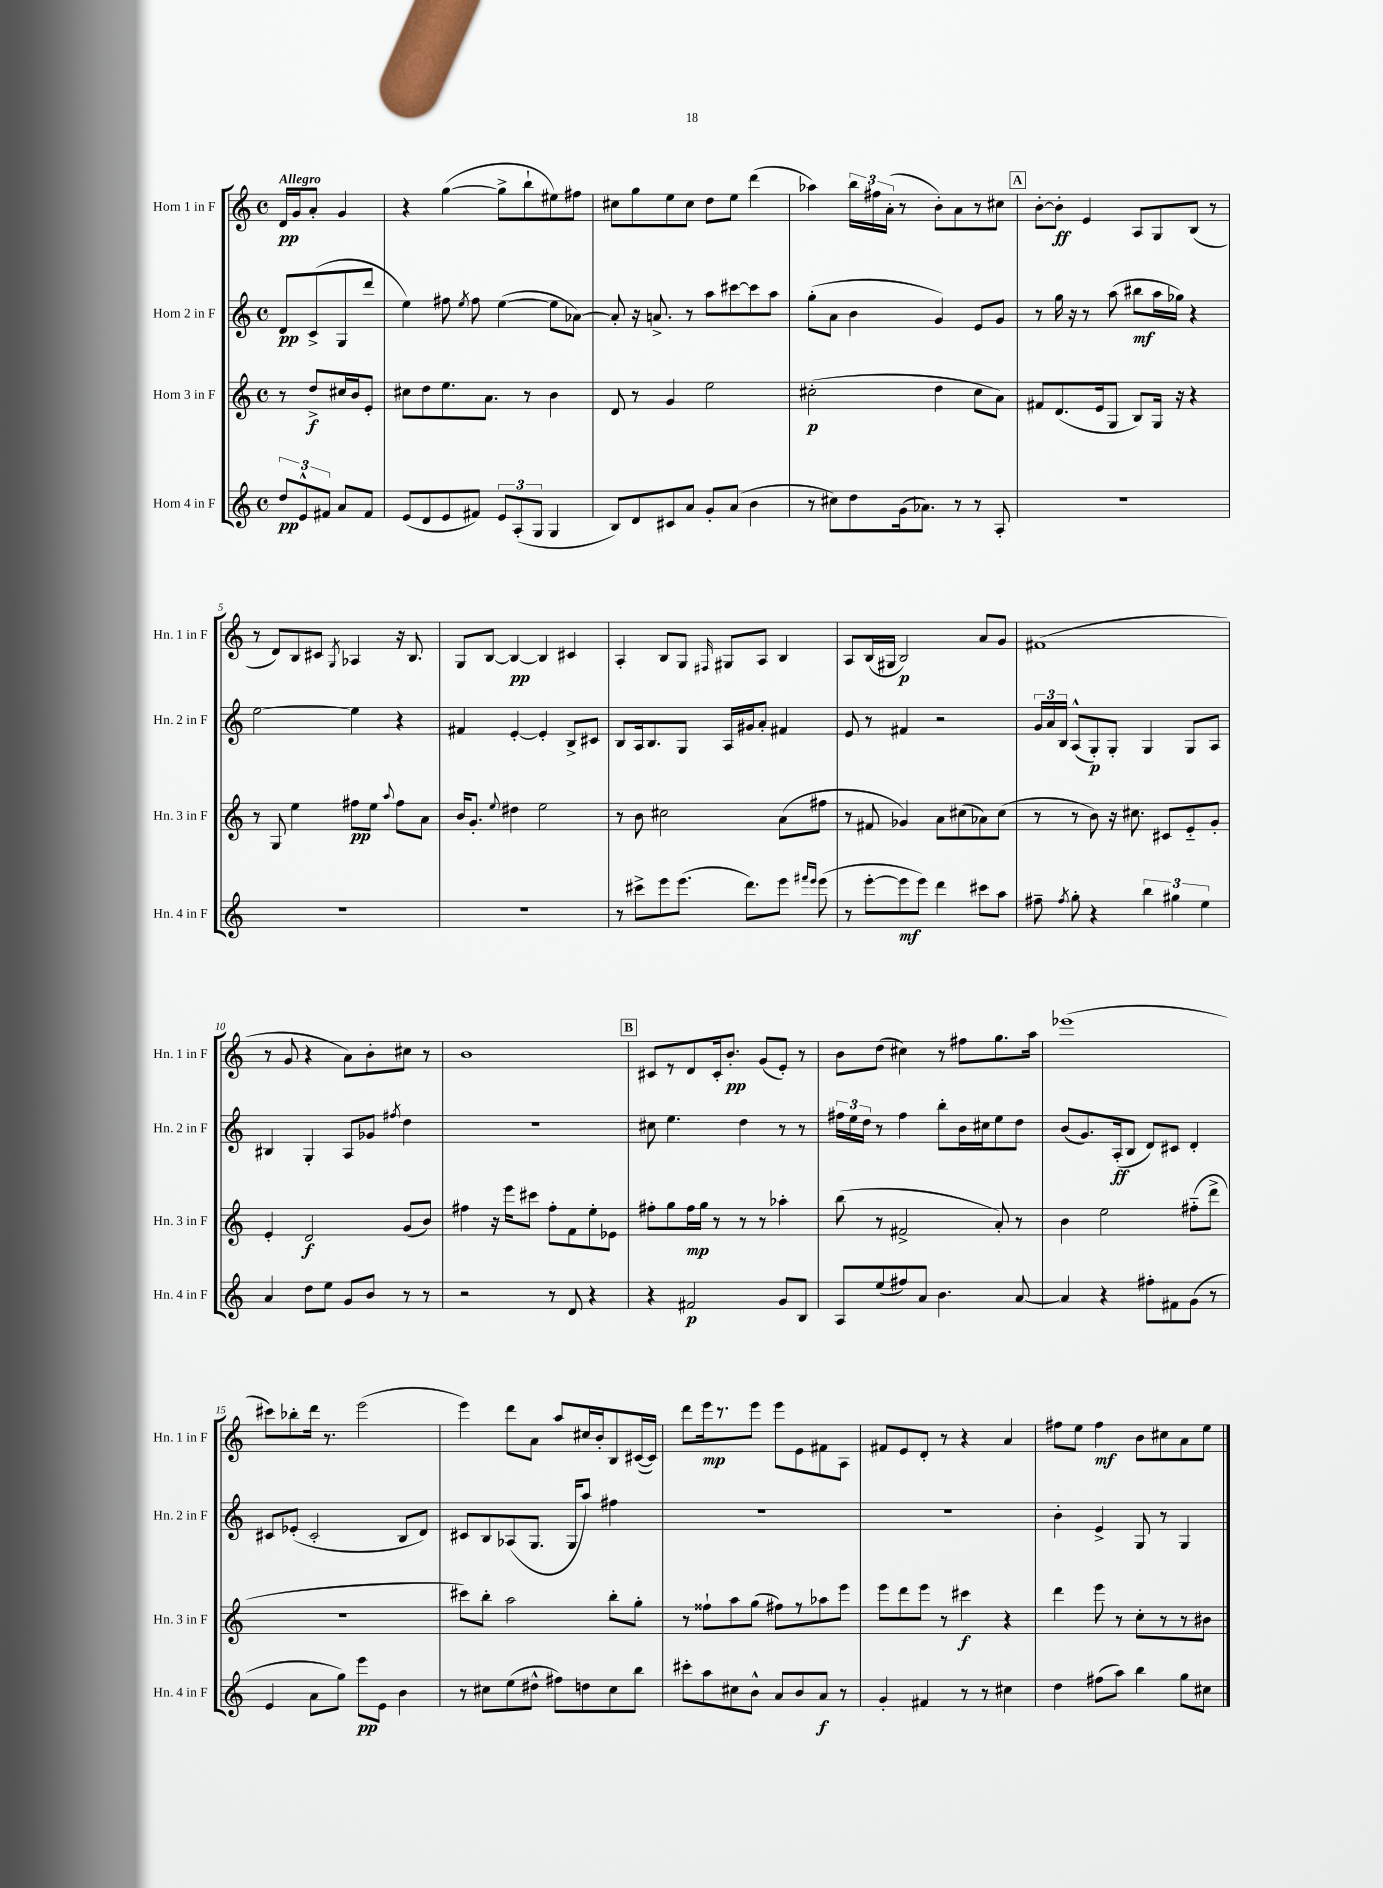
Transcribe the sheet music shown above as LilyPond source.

<<
\new StaffGroup <<
\new Staff = "s0" \with { instrumentName = "Horn 1 in F" shortInstrumentName = "Hn. 1 in F" } {
    \clef treble \key c \major \defaultTimeSignature \time 4/4 \partial 2 \tempo "Allegro"
    \autoBeamOff d'16[\pp g'16 a'8]-. g'4 |
    r4 g''4~( g''8[-> b''8-! eis''8) fis''8] |
    cis''8[ g''8 e''8 cis''8] d''8[ e''8] d'''4( |
    aes''4) \tuplet 3/2 { b''16[ fis''16 a'16]-.( } r8 b'8[-.) a'8 r8 cis''8] |
    \mark \markup { \box "A" } b'8[~-. b'8]-.\ff e'4 a8[ g8 b8]( r8 |
    r8 d'8[) b8 cis'8] \acciaccatura { g8 } aes4 r16 b8. |
    g8[ b8]~ b4~\pp b4 cis'4 |
    a4-. b8[ g8] \grace { fis16 } gis8[ a8] b4 |
    a8[ b16( gis16] b2\p) a'8[ g'8] |
    fis'1( |
    r8 g'8 r4 a'8[) b'8-. cis''8] r8 |
    b'1 |
    \mark \markup { \box "B" } cis'8[ r8 d'8 cis'16-. b'8.]-.\pp g'8[( e'8]-.) r8 |
    b'8[ d''8]( cis''4) r8 fis''8[ g''8. a''16] |
    ees'''1( |
    cis'''8[) bes''8-. d'''16] r8. e'''2( |
    e'''4) d'''8[ a'8] a''8[ cis''16 b'16-. b8 cis'16~( cis'16]) |
    d'''8[ e'''16\mp r8. e'''8] e'''8[ e'8 fis'8 a8] |
    fis'8[ e'8 d'8]-. r8 r4 a'4 |
    fis''8[ e''8] fis''4\mf b'8[ cis''8 a'8 e''8] \bar "|." |
}
\new Staff = "s1" \with { instrumentName = "Horn 2 in F" shortInstrumentName = "Hn. 2 in F" } {
    \clef treble \key c \major \defaultTimeSignature \time 4/4 \partial 2
    \autoBeamOff d'8[\pp c'8->( g8 d'''8] |
    e''4) fis''8 \acciaccatura { e''8 } fis''8 e''4~( e''8[ aes'8]~) |
    aes'8-. r16 a'8.-> r8 a''8[ cis'''8~ cis'''8 a''8] |
    g''8[-.( a'8] b'4 g'4) e'8[ g'8] |
    \mark \markup { \box "A" } r8 g''16 r16 r8 a''8( bis''8[\mf a''16 ges''16]) r4 |
    e''2~ e''4 r4 |
    fis'4 e'4~-. e'4-. b8[-> cis'8] |
    b8[ a16 b8. g8] a16[ gis'16 a'8]-. fis'4 |
    e'8 r8 fis'4 r2 |
    \tuplet 3/2 { g'16[ a'16 b16] } a8[-^( g8-.\p) g8]-. g4 g8[ a8] |
    bis4 g4-. a8[ ges'8] \acciaccatura { fis''8 } d''4 |
    r1 |
    \mark \markup { \box "B" } cis''8 e''4. d''4 r8 r8 |
    \tuplet 3/2 { fis''16[ e''16 d''16] } r8 fis''4 b''8[-. b'16 cis''16 e''8 d''8] |
    b'8[( g'8.) a16-.\ff( b8] d'8[) cis'8] d'4-. |
    cis'8[ ees'8]-.( cis'2-. b8[ d'8]) |
    cis'8[ b8 aes8( g8.] g16[ a''8]) fis''4 |
    R1 |
    R1 |
    b'4-. e'4-> g8 r8 g4 \bar "|." |
}
\new Staff = "s2" \with { instrumentName = "Horn 3 in F" shortInstrumentName = "Hn. 3 in F" } {
    \clef treble \key c \major \defaultTimeSignature \time 4/4 \partial 2
    \autoBeamOff r8 d''8[->\f cis''16 b'16 e'8]-. |
    cis''8[ d''8 e''8. a'8.] r8 b'4 |
    d'8 r8 g'4 e''2 |
    cis''2-.\p( d''4 cis''8[ a'8]) |
    \mark \markup { \box "A" } fis'8[ d'8.( e'16 g8] b8[) g16] r16 r4 |
    r8 g8 e''4 fis''8[\pp e''8] \appoggiatura { a''8 } fis''8[ a'8] |
    b'16[ g'8.]-. \appoggiatura { e''8 } dis''4 e''2 |
    r8 b'8 cis''2 a'8[( fis''8] |
    r8 fis'8 ges'4) a'8[ cis''8( aes'8) cis''8]( |
    r8 r8 b'8) r16 cis''8. cis'8[ e'8-_ g'8]-. |
    e'4-. d'2\f g'8[( b'8]) |
    fis''4 r16 e'''16[ cis'''8] fis''8[-. f'8 e''8-. ees'8] |
    \mark \markup { \box "B" } fis''8[-. g''8 fis''16\mp g''16] r8 r8 r8 aes''4-. |
    b''8( r8 fis'2-> a'8-.) r8 |
    b'4 e''2 fis''8[-_( d'''8]-> |
    R1 |
    cis'''8[) b''8]-. a''2 b''8[-. g''8]-. |
    r8 fisis''8[-! a''8 g''8]( fis''8[) r8 aes''8 e'''8] |
    e'''8[ d'''8 e'''8] r8 cis'''4\f r4 |
    d'''4 e'''8 r8 c''8[-. r8 r8 bis'8] \bar "|." |
}
\new Staff = "s3" \with { instrumentName = "Horn 4 in F" shortInstrumentName = "Hn. 4 in F" } {
    \clef treble \key c \major \defaultTimeSignature \time 4/4 \partial 2
    \autoBeamOff \tuplet 3/2 { d''8[\pp e'8-^ fis'8] } a'8[ fis'8] |
    e'8[( d'8 e'8 fis'8]) \tuplet 3/2 { e'8[ a8-.( g8] } g4 |
    b8[) d'8 cis'8 a'8] g'8[-. a'8]( b'4 |
    r8 cis''8[) d''8 g'16( aes'8.]) r8 r8 a8-. |
    \mark \markup { \box "A" } R1 |
    R1 |
    R1 |
    r8 cis'''8[-> e'''8 e'''8.]( d'''8.[) e'''8] \grace { fis'''16[ e'''16] } e'''8( |
    r8 e'''8[~-. e'''8\mf e'''8]) d'''4 cis'''8[ a''8] |
    fis''8-- \acciaccatura { fis''8 } g''8-. r4 \tuplet 3/2 { b''4 gis''4 e''4 } |
    a'4 d''8[ e''8] g'8[ b'8] r8 r8 |
    r2 r8 d'8 r4 |
    \mark \markup { \box "B" } r4 fis'2\p g'8[ b8] |
    a8[ e''8( fis''8) a'8] b'4. a'8~ |
    a'4 r4 fis''8[-. fis'8 g'8]( r8 |
    e'4 a'8[ g''8]) e'''8[\pp e'8] b'4 |
    r8 cis''8[ e''8( dis''8]-^ fis''8[) d''8 cis''8 b''8] |
    cis'''8[-. a''8 cis''8 b'8]-^ a'8[ b'8 a'8]\f r8 |
    g'4-. fis'4 r8 r8 cis''4 |
    d''4 fis''8[( a''8]) b''4 g''8[ cis''8] \bar "|." |
}
>>
>>
